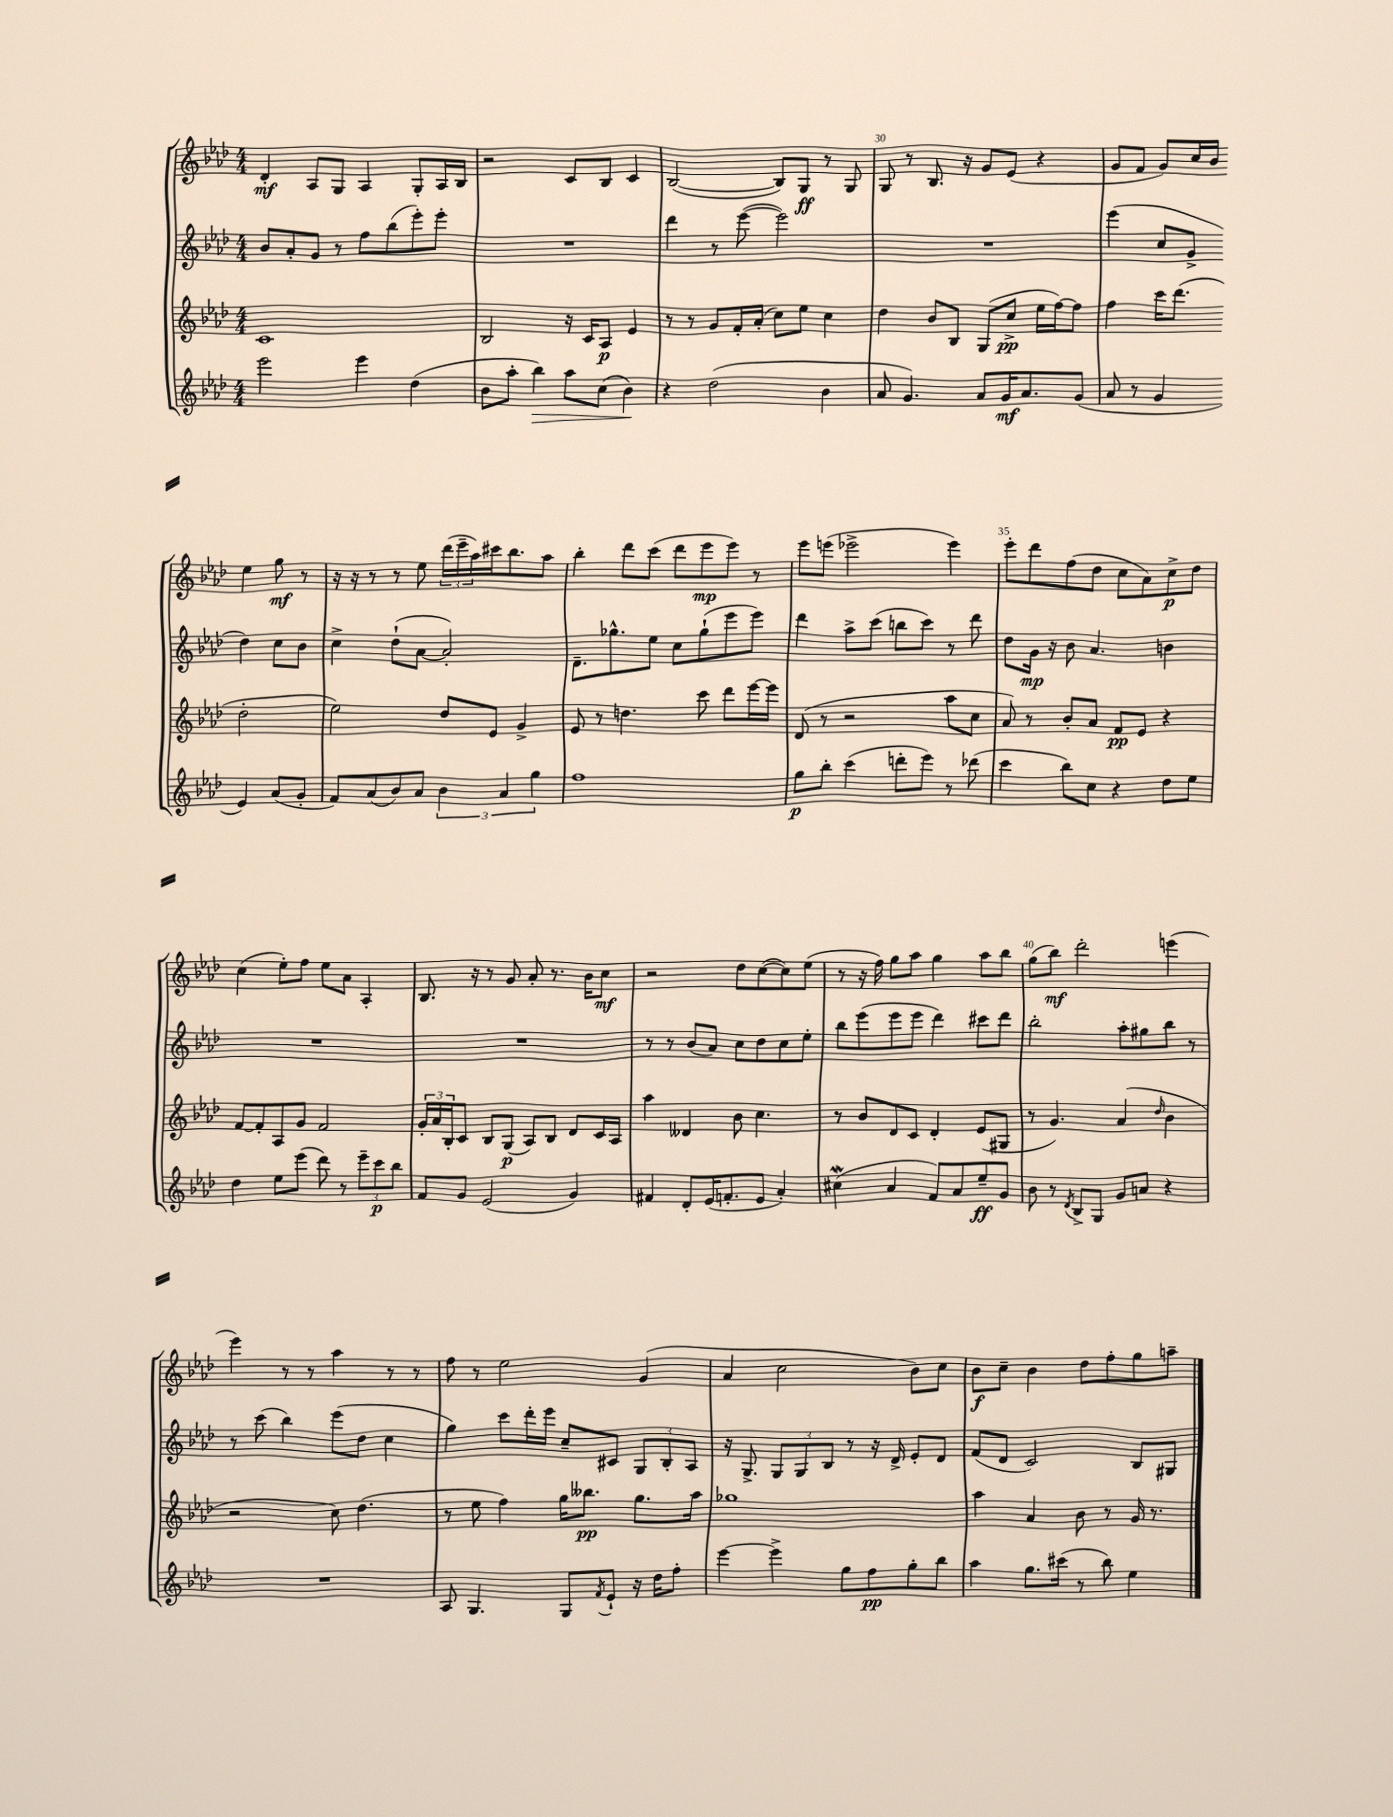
<<
\new StaffGroup <<
\new Staff = "s0" {
    \clef treble \key aes \major \numericTimeSignature \time 4/4
    des'4-.\mf aes8 g8 aes4 g8-. aes16 bes16 |
    r2 c'8 bes8 c'4 |
    bes2~( bes8) g8\ff r8 g8 |
    g8 r8 bes8. r16 g'8 ees'8( r4 |
    g'8 f'8 g'8) c''16 bes'16 ees''4 g''8\mf r8 |
    r16 r16 r8 r8 ees''8 \tuplet 3/2 { des'''16( ees'''16-- aes''16) } cis'''16 bes''8. aes''8 |
    bes''4-. des'''8 c'''8( des'''8 ees'''8\mp ees'''8) r8 |
    ees'''8 e'''8( ees'''2-> ees'''4) |
    ees'''8-. des'''8 f''8( des''8 c''8 aes'8) c''8->\p des''8 |
    c''4( ees''8-.) f''8 ees''8 aes'8 aes4-. |
    bes8. r16 r8 g'8 aes'8-. r8. bes'16 c''8\mf |
    r2 des''8 c''8~( c''8) ees''8( |
    r8 r16 f''16) g''8 aes''8 g''4 aes''8 bes''8 |
    g''8( bes''8\mf) des'''2-. e'''4( |
    ees'''4) r8 r8 aes''4 r8 r8 |
    f''8 r8 ees''2 g'4( |
    aes'4 c''2 bes'8) c''8 |
    bes'8\f c''8-- bes'4 des''8 f''8-. g''8 a''8-- \bar "|." |
}
\new Staff = "s1" {
    \clef treble \key aes \major \numericTimeSignature \time 4/4
    bes'8 aes'8-. g'8 r8 f''8 bes''8( ees'''8-.) ees'''8-. |
    R1 |
    des'''4 r8 ees'''8~( ees'''2) |
    R1 |
    ees'''4( c''8 g'8-> des''4) c''8 bes'8 |
    c''4-> des''8-!( aes'8~ aes'2-.) |
    des'8.-- ges''8.-^ ees''8 c''8 ges''8-!( ees'''8 ees'''8) |
    des'''4 aes''8-> c'''8( b''8 c'''8) r8 des'''8 |
    des''8 g'16\mp r16 bes'8 aes'4. b'4 |
    R1 |
    R1 |
    r8 r8 bes'8( aes'8) c''8 des''8 c''8 ees''8-. |
    bes''8 ees'''8( ees'''8 ees'''8 des'''4) cis'''8 des'''8 |
    bes''2-. aes''8-. gis''8 bes''8 r8 |
    r8 c'''8( bes''4) ees'''8( des''8 c''4 |
    g''4) c'''8 des'''16-. ees'''16 c''8-- cis'8 \tuplet 3/2 { g8 bes8-. aes8 } |
    r16 g8.-> \tuplet 3/2 { g8 g8 bes8 } r8 r16 des'16-> ees'8-. des'8 |
    f'8( des'8 c'2) bes8 gis8 \bar "|." |
}
\new Staff = "s2" {
    \clef treble \key aes \major \numericTimeSignature \time 4/4
    c'1 |
    bes2 r16 c'16 aes8\p ees'4 |
    r8 r8 g'8 f'16-. aes'16-.( c''8) ees''8 c''4 |
    des''4 bes'8 bes8 g8( c''8->\pp ees''16 f''16~) f''8 |
    f''4 c'''16 des'''8.( des''2-. |
    ees''2) des''8 ees'8 g'4-> |
    ees'8 r8 d''4. c'''8 des'''8 ees'''16~ ees'''16 |
    des'8( r8 r2 aes''8 c''8 |
    aes'8) r8 bes'8-. aes'8 f'8\pp ees'8 r4 |
    f'8~ f'8-. aes8 g'8 f'2 |
    \tuplet 3/2 { g'16-. aes'16 bes16-. } c'8 bes8 g8\p( aes8) bes8 des'8 c'16 aes16 |
    aes''4 deses'4 bes'8 c''4. |
    r8 bes'8 des'8 c'8 des'4-. ees'8( gis8 |
    r8 g'4.) aes'4( \grace { des''16 } bes'4 |
    r2 c''8) des''4.( |
    r8 ees''8 f''4) g''16 beses''8.\pp g''8. aes''16 |
    ges''1 |
    aes''4 aes'4 bes'8 r8 g'16 r8. \bar "|." |
}
\new Staff = "s3" {
    \clef treble \key aes \major \numericTimeSignature \time 4/4
    ees'''2 ees'''4 des''4( |
    bes'8 aes''8-. bes''4\>) aes''8 c''8( bes'4\!) |
    r4 des''2( bes'4 |
    aes'8 g'4.) aes'8 g'16\mf aes'8. g'8( |
    aes'8 r8 g'4 ees'4) aes'8( g'8-. |
    f'8) aes'8( bes'8) aes'8 \tuplet 3/2 { bes'4 aes'4 g''4 } |
    f''1 |
    g''8\p bes''8-. c'''4( d'''8-. ees'''8) r8 des'''8( |
    c'''4 bes''8) c''8 r4 des''8 ees''8 |
    des''4 ees''8 ees'''8( des'''8) r8 \tuplet 3/2 { ees'''8-- c'''8\p bes''8 } |
    f'8 g'8 ees'2( g'4) |
    fis'4 des'8-. ees'16( f'8.-. ees'8 aes'4-.) |
    cis''4\mordent( aes'4 f'8) aes'8 ees''8--\ff g'8 |
    bes'8 r8 \acciaccatura { des'8 } bes8-> g8 g'8 a'8 r4 |
    R1 |
    aes8 g4. g8 \acciaccatura { f'8 } ees'8-! r16 des''16 f''8-. |
    ees'''4~ ees'''4-> g''8 f''8\pp g''8-. bes''8 |
    aes''4 g''8. cis'''16( r8 bes''8) ees''4 \bar "|." |
}
>>
>>
\layout { \context { \Score currentBarNumber = #27 \override BarNumber.break-visibility = ##(#f #t #t) barNumberVisibility = #(every-nth-bar-number-visible 5) } }
